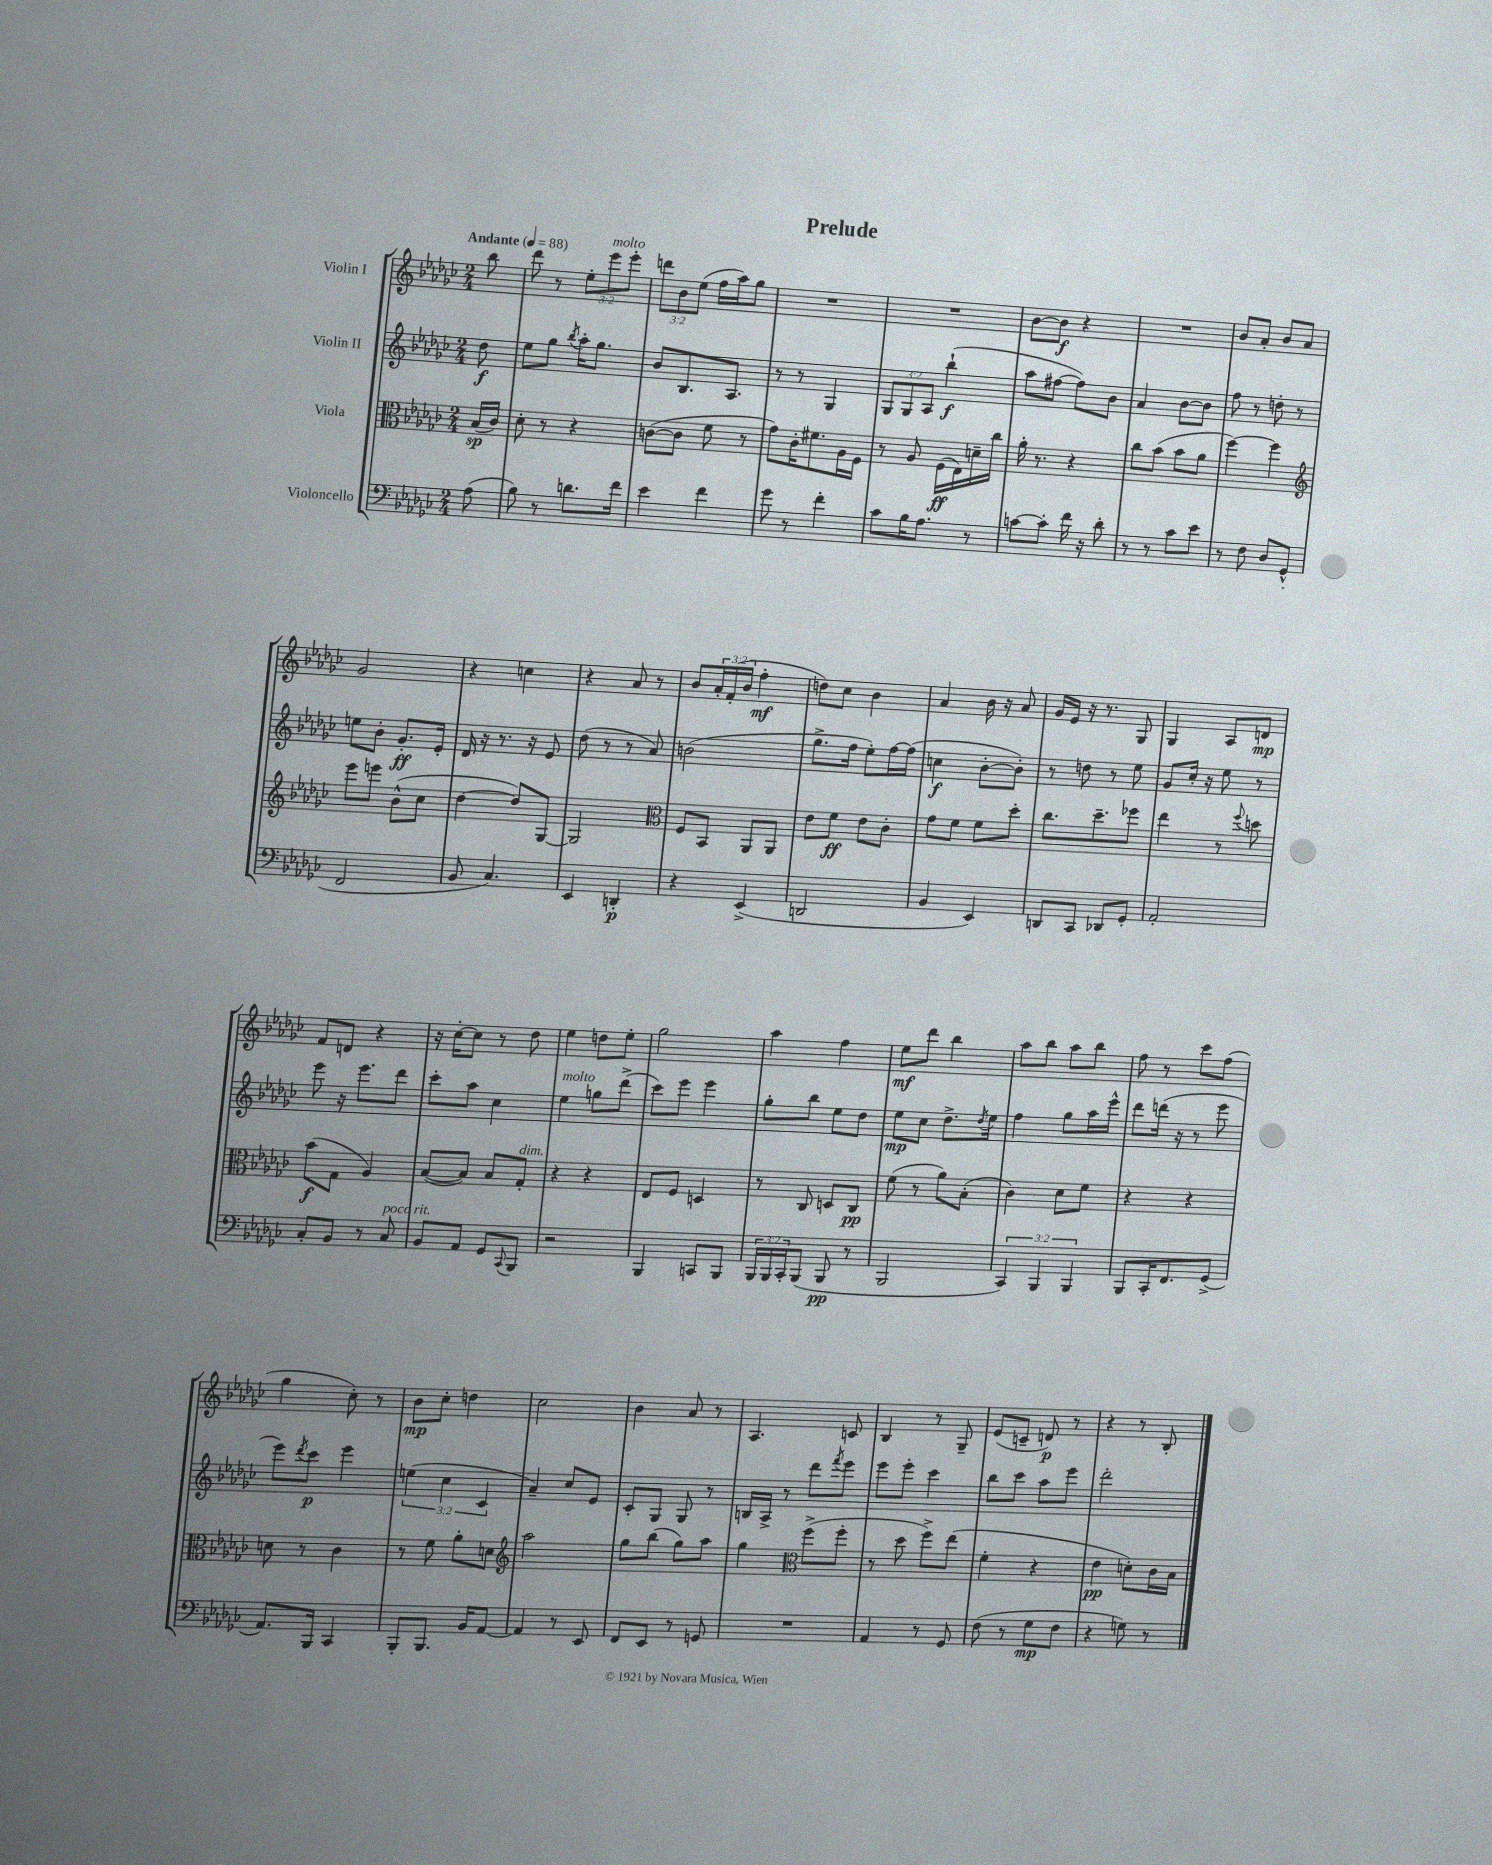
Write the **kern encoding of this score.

**kern	**kern	**kern	**kern
*staff4	*staff3	*staff2	*staff1
*clefF4	*clefC3	*clefG2	*clefG2
*k[b-e-a-d-g-c-]	*k[b-e-a-d-g-c-]	*k[b-e-a-d-g-c-]	*k[b-e-a-d-g-c-]
*M2/4	*M2/4	*M2/4	*M2/4
*MM88	*MM88	*MM88	*MM88
(8A-	(16B-	8dd-	8bb-
.	16c-)	.	.
=	=	=	=
8B-)	8d-'	8ee-	8ddd-
8r	8r	8gg-	8r
.	.	8qbb-	.
8.d	4r	16aa-'	12ee-'
.	.	8.gg-	.
.	.	.	12eee-
.	.	.	12eee-'
16f	.	.	.
=	=	=	=
4e-	([8c	8b-	12ddd
.	.	.	12b-
.	8c]	8.B-	.
.	.	.	(12ee-
4f	8f	.	16ff
.	.	8.A-	16aa-)
.	8r	.	8gg-
=	=	=	=
8g-	8g-)	8r	2r
8r	16c-'	8r	.
.	8.f#	.	.
4f'	.	4G-	.
.	16A-	.	.
.	16F	.	.
=	=	=	=
8c-	8r	12G-	2r
.	.	12G-	.
16B-	8A-	.	.
.	.	12A-	.
8.A-	.	.	.
.	(16F	(4bb-`	.
.	16E-)	.	.
8r	16d~	.	.
.	16cc-	.	.
=	=	=	=
[8c	16a-'	8aa-	[8b-
.	8.r	.	.
8c']	.	[8ff#	8b-]
16f	4r	8ff#])	4r
16r	.	.	.
8d-'	.	8b-	.
=	=	=	=
8r	8cc-	4a-	2r
8r	(8b-	.	.
8c-	8b-	[8b-	.
8e-	8a-	8b-]	.
=	=	=	=
8r	[4ff)	8ff	8b-
8F	.	8r	8a-'
8D-	4ff]	8dd'	8b-
(8GG-^^	.	8r	8a-
=	=	=	=
*	*clefG2	*	*
2FF	8eee-	8ee	2g-
.	8eee	8b-'	.
.	(8b-^^	8.g-'	.
.	8cc-	.	.
.	.	16e-'	.
=	=	=	=
8BB-	[4dd-	16d-	4r
.	.	16r	.
4.C-)	.	8.r	.
.	8dd-])	.	4cc
.	.	16r	.
.	[8G-	8e-	.
=	=	=	=
4EE-	2G-]	(8dd-	4r
.	.	8r	.
4DD'	.	8r	8a-
.	.	8a-)	8r
=	=	=	=
*	*clefC3	*	*
4r	8F	(2b	8b-
.	8BB-	.	24a-'
.	.	.	(24f'
.	.	.	24b-
(4EE-^	8AA-	.	4ff'
.	8AA-	.	.
=	=	=	=
2DD	8e-	8.gg-^	8dd)
.	8f	.	8cc-
.	.	16ff	.
.	8e-	8ee-')	4b-
.	8c-'	[16ff	.
.	.	(16ff]	.
=	=	=	=
4BB-	8g-	4cc	4a-
.	8f	.	.
4EE-)	8f	[8b-'	16b-
.	.	.	16r
.	8dd-'	8b-'])	8a-
=	=	=	=
8DD	8.cc-	8r	16g-
.	.	.	16e-
8CC-	.	8dd	16r
.	8.dd-~	.	8.r
8DD-	.	8r	.
8GG-'	8ff-	8ee-	8G-
=	=	=	=
2AA-'	4ee-	8g-	4G-
.	.	16cc-'	.
.	.	16r	.
.	8r	8ee-	8A-
.	8qqff	.	.
.	8dd	8r	8d
=	=	=	=
8C-'	(8b-	8eee-	8f
8BB-	8G-	16r	8d
.	.	8.eee-	.
8r	4A-)	.	4r
8C-	.	8ddd-	.
=	=	=	=
8BB-	([8B-	8ccc-'	16r
.	.	.	[16cc-'
8AA-	8B-])	8aa-	8cc-]
8GG-	8B-	4cc-	8r
8qqCC-	.	.	.
8BBB-	8G-'	.	8dd-
=	=	=	=
2r	4r	4ee-	4ee-
.	4r	8gg	8dd
.	.	(8ddd-^	8ee-'
=	=	=	=
4BBB-	8E-	8ccc-)	2gg-
.	8F	8eee-	.
8CC	4D	4eee-	.
8BBB-	.	.	.
=	=	=	=
24BBB-	8r	8gg-'	4aa-
24BBB-	.	.	.
24CC-'	.	.	.
(8BBB-	8C-	8bb-	.
8BBB-	8D	8ee-	4ff
8r	8C-	8dd-	.
=	=	=	=
2BBB-	(8f	8ee-	8ee-
.	8r	8cc-	8ddd-
.	8a-)	8.dd-^	4bb-
.	(8B-'	.	.
.	.	8qdd-	.
.	.	16ee-	.
=	=	=	=
6CC-)	4c-)	4ff	8aa-
.	.	.	8bb-
6BBB-	.	.	.
.	8d-	8gg-	8aa-
6BBB-	.	.	.
.	8f	16aa-	8bb-
.	.	16eee-^^	.
=	=	=	=
8BBB-	4r	8ddd-	8ff
16CC-'	.	(16ddd	8r
8.FF	.	16r	.
.	4r	8r	8ccc-
(8GG-^	.	8eee-	(8ff
=	=	=	=
8.AA-)	8d	8eee-)	4gg-
.	.	8qddd-	.
.	8r	8ccc-	.
16BBB-	.	.	.
4CC-	4c-	4eee-	8cc-')
.	.	.	8r
=	=	=	=
8BBB-'	8r	(6ee	8b-
8.BBB-	8f	.	8cc-'
.	.	6cc-	.
.	8a-'	.	4dd
16BB-	.	.	.
.	.	6c-	.
[8AA-	8d	.	.
=	=	=	=
*	*clefG2	*	*
4AA-]	2aa-	4a-~)	2cc-
8r	.	8cc-	.
8EE-	.	8e-	.
=	=	=	=
8FF	8gg-	8c-'	4b-
8EE-	(8bb-	8G-	.
8r	8gg-)	8G-	8a-
8GG	8aa-	8r	8r
=	=	=	=
2r	4gg-	16B	4.A-
.	.	16A-^	.
.	.	8r	.
*	*clefC3	*	*
.	(8ff^	8ddd-	.
.	.	8qfff	.
.	8ff'	8eee-	8c
=	=	=	=
4AA-	8r	8eee-	4B-
.	8dd-	8eee-'	.
8r	8ff^)	4ccc-	8r
8GG-	(8ee-	.	8G-~
=	=	=	=
(8F	4f'	8bb-	(8e-
8r	.	8ccc-	8c~
8G-	4r	8aa-	8d)
8F	.	8eee-	8r
=	=	=	=
4r	4e-	2ddd-'	4r
8G)	8d')	.	8r
8r	16c-	.	8B-'
.	16B-	.	.
==	==	==	==
*-	*-	*-	*-
